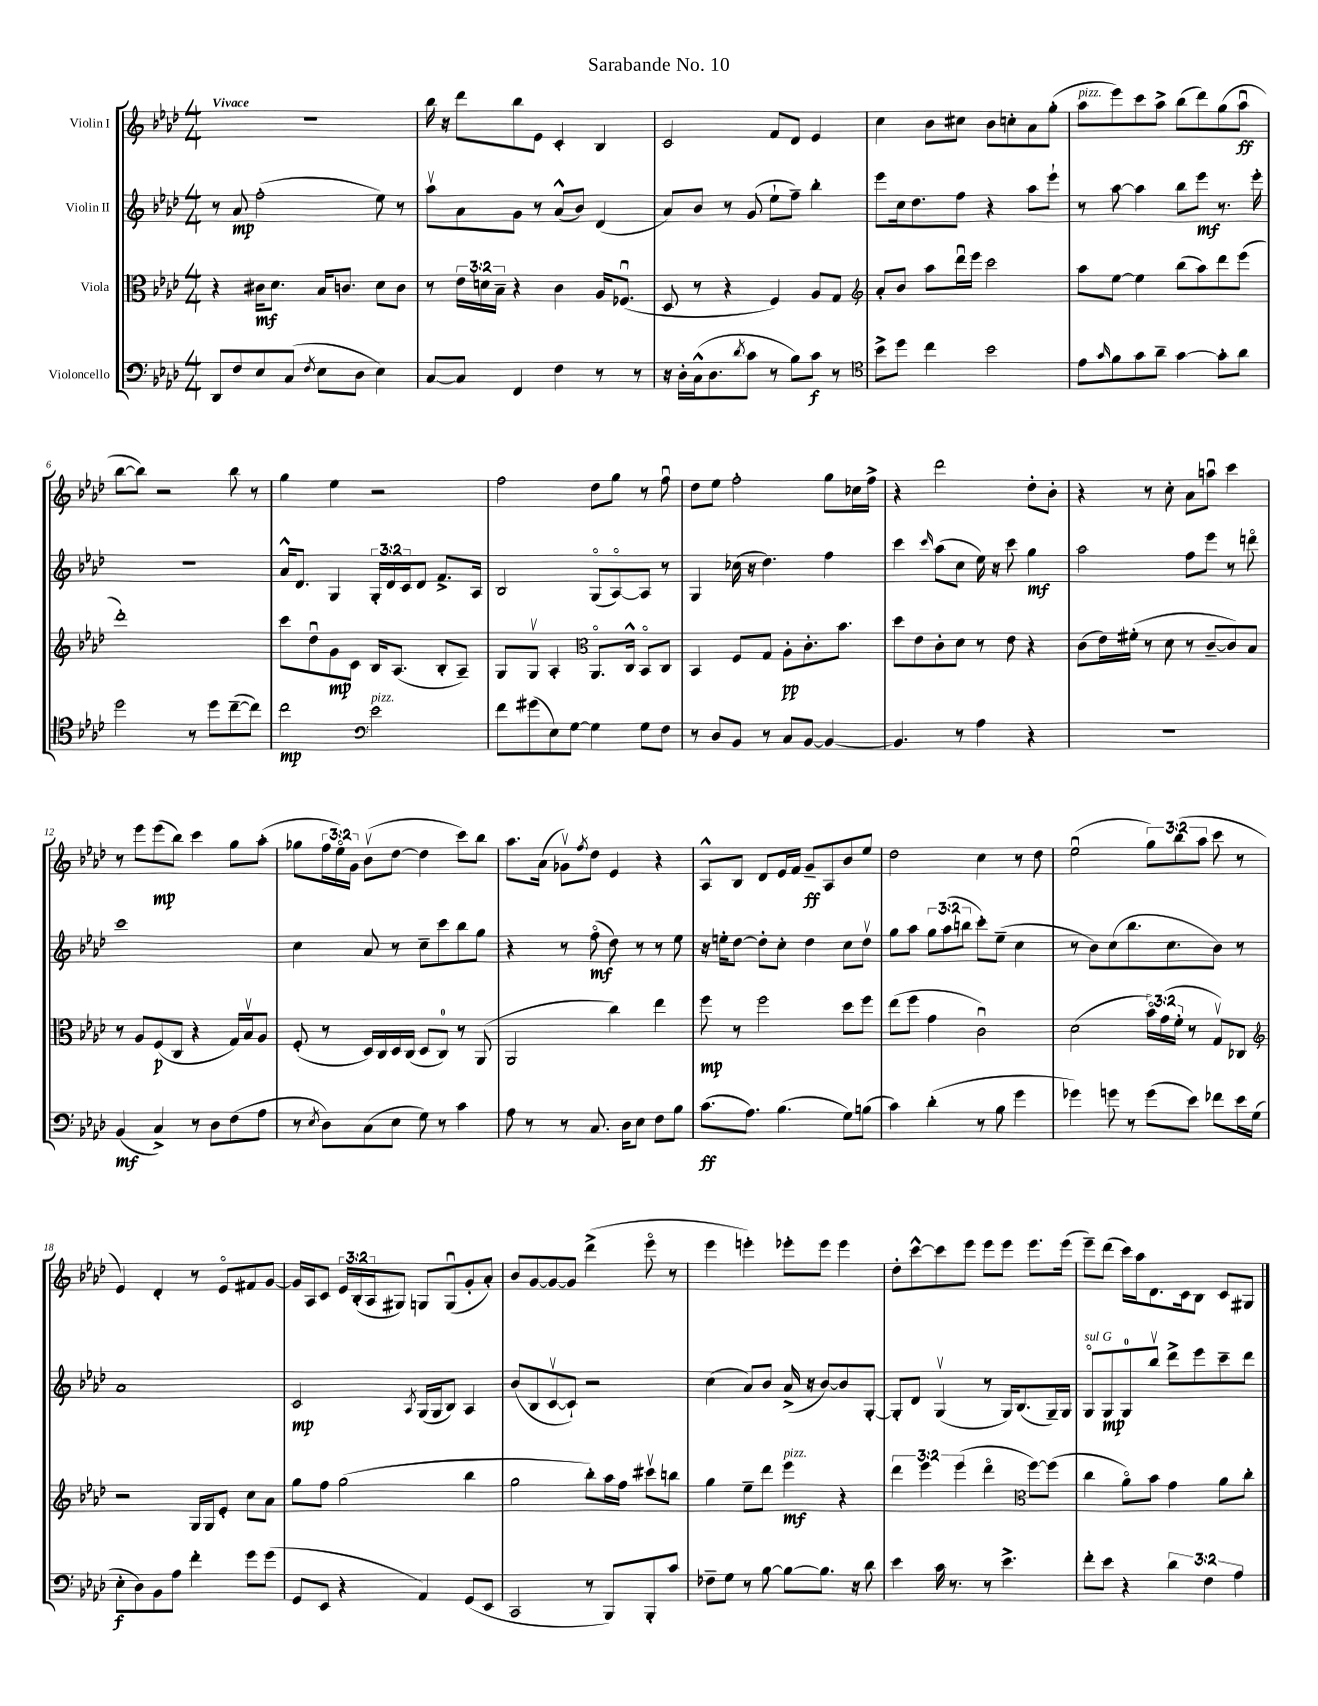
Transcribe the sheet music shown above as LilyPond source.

\header { title = "Sarabande No. 10" }
<<
\new StaffGroup <<
\new Staff = "s0" \with { instrumentName = "Violin I" } {
    \clef treble \key aes \major \numericTimeSignature \time 4/4 \override Staff.TupletNumber.text = #tuplet-number::calc-fraction-text \tempo "Vivace"
    R1 |
    bes''16 r16 des'''8 bes''8 ees'8 c'4-. bes4 |
    c'2 f'8 des'8 ees'4 |
    c''4 bes'8 cis''8 bes'8 c''8-. aes'8 g''8-.( |
    aes''8^\markup { \italic "pizz." } ees'''8) c'''8 aes''8-> bes''8( des'''8) g''8( aes''8\downbow\ff |
    bes''8~ bes''8) r2 bes''8 r8 |
    g''4 ees''4 r2 |
    f''2 des''8 g''8 r8 f''8\downbow |
    des''8 ees''8 f''2-. g''8 ces''16 f''16-> |
    r4 des'''2 des''8-. bes'8-. |
    r4 r8 c''8-. aes'8 a''8\downbow c'''4 |
    r8 ees'''8 ees'''8\mp( bes''8) c'''4 g''8 aes''8-.( |
    ges''8 \tuplet 3/2 { f''16 ees''16\flageolet) g'16 } bes'8\upbow( des''8~ des''4 c'''8) bes''8 |
    aes''8. aes'16( ges'8\upbow) \acciaccatura { f''8 } des''8 ees'4 r4 |
    aes8-^ bes8 des'8 ees'16 f'16 g'8--\ff aes8 bes'8 ees''8 |
    des''2 c''4 r8 des''8 |
    ees''2\downbow( \tuplet 3/2 { g''8) bes''8( aes''8 } c'''8 r8 |
    ees'4) des'4-. r8 ees'8\flageolet fis'8 g'8~ |
    g'16 aes16 c'8 \tuplet 3/2 { ees'16 bes16-.( aes16 } gis8) g8 g8\downbow( g'8-. aes'8-.) |
    bes'8 g'8~ g'8~ g'8 des'''4->( ees'''8\flageolet r8 |
    ees'''4 e'''4-.) ees'''8-. ees'''8 ees'''4 |
    des''8-. c'''8~-^ c'''8 ees'''8 ees'''8 ees'''8 ees'''8. ees'''16( |
    ees'''8--) des'''8( c'''16) aes''16 des'8. c'16 bes8 c'8 gis8 \bar "|." |
}
\new Staff = "s1" \with { instrumentName = "Violin II" } {
    \clef treble \key aes \major \numericTimeSignature \time 4/4 \override Staff.TupletNumber.text = #tuplet-number::calc-fraction-text
    r8 aes'8\mp f''2-.( ees''8) r8 |
    aes''8\upbow aes'8 g'8 r8 aes'8-^( bes'8) des'4( |
    aes'8) bes'8 r8 g'8( ees''8-! f''8--) bes''4-. |
    ees'''8 c''16 des''8. f''8 r4 aes''8 ees'''8-! |
    r8 aes''8~ aes''4 bes''8 ees'''8\mf r8. ees'''16-. |
    R1 |
    aes'16-^ des'8. g4 \tuplet 3/2 { g16-. des'16 c'16 } des'8 f'8.-> aes16 |
    bes2 g8\flageolet( aes8~\flageolet) aes8 r8 |
    g4 ces''16( r16 des''4.) f''4 |
    c'''4 \grace { c'''16 } aes''8( c''8 ees''16) r16 c'''8 g''4\mf |
    aes''2 f''8 ees'''8 r8 d'''8\flageolet |
    c'''1 |
    c''4 aes'8 r8 c''8-- c'''8 bes''8 g''8 |
    r4 r8 f''8\flageolet\mf( des''8) r8 r8 ees''8 |
    r16 e''16-. des''8~ des''8-. c''8-. des''4 c''8 des''8\upbow |
    g''8 aes''8 \tuplet 3/2 { g''8 aes''8( b''8 } c'''8-.) ees''8--( c''4 |
    r8 bes'8) c''8( bes''8. c''8. bes'8) r8 |
    aes'1 |
    c'2\mp \acciaccatura { aes8 } g16( g16 bes8) aes4 |
    bes'8( bes8 c'8~\upbow c'8-!) r2 |
    c''4( aes'8) bes'8 aes'16->( r16 bes'8~) bes'8 g8~-. |
    g8-. des'8 g4\upbow( r8 g16) bes8.( g16--) g16 |
    g8\flageolet^\markup { \italic "sul G" } g8\mp g8-0 bes''8\upbow des'''8-> ees'''8 c'''8-- des'''8 \bar "|." |
}
\new Staff = "s2" \with { instrumentName = "Viola" } {
    \clef alto \key aes \major \numericTimeSignature \time 4/4 \override Staff.TupletNumber.text = #tuplet-number::calc-fraction-text
    r4 cis'16\mf des'8. bes16 c'8. des'8 c'8 |
    r8 \tuplet 3/2 { ees'16 d'16 bes16-- } r4 c'4 aes16 fes8.\downbow( |
    des8 r8 r4 f4) aes8 g8 |
    \clef treble aes'8-. bes'8 aes''8 des'''16\downbow ees'''16 c'''2 |
    aes''8 ees''8~ ees''4 bes''8( aes''8) des'''8 ees'''8( |
    des'''1-.) |
    c'''8 des''8\downbow g'8\mp c'8 bes16 aes8.( bes8-. aes8--) |
    g8 g8\upbow aes4-. \clef alto aes,8.\flageolet c16-^ bes,8\flageolet c8 |
    bes,4 f8 g8 aes8-.\pp c'8.-. bes'8. |
    des''8 ees'8 c'8-. des'8 r8 ees'8 r4 |
    c'8( ees'16) fis'16-.( r8 des'8 r8 c'8~-- c'8) bes8 |
    r8 aes8 f8\p( c8 r4 g16) bes16\upbow aes8 |
    f8-.( r8 des16) c16 des16 c16( des8 c8-0) r8 aes,8( |
    aes,2 c''4) ees''4 |
    f''8\mp r8 f''2 des''8 f''8 |
    ees''8( f''8 g'4 c'2\downbow) |
    des'2( \tuplet 3/2 { bes'16\flageolet) g'16( f'16-. } r8 g8\upbow) ces8 |
    \clef treble r2 g16 g16 ees'8-. c''8 aes'8 |
    g''8 f''8 g''2( bes''4 |
    g''2 bes''8-.) aes''16 f''16 cis'''8\upbow b''8 |
    g''4 ees''8-- des'''8 ees'''4\mf^\markup { \italic "pizz." } r4 |
    \tuplet 3/2 { des'''4 ees'''4 ees'''4( } des'''4\flageolet \clef alto f''8~) f''8( |
    c''4 aes'8\flageolet) bes'8 g'4 aes'8 c''8-. \bar "|." |
}
\new Staff = "s3" \with { instrumentName = "Violoncello" } {
    \clef bass \key aes \major \numericTimeSignature \time 4/4 \override Staff.TupletNumber.text = #tuplet-number::calc-fraction-text
    des,8 f8 ees8 c8( \acciaccatura { f8 } ees8 des8 ees4) |
    c8~ c8 f,4 f4 r8 r8 |
    r16 des16-. c16-^( des8. \acciaccatura { des'8 } c'8 r8 bes8) c'8\f r8 |
    \clef tenor bes'8-> des''8 c''4 bes'2 |
    ees'8 \grace { g'16 } f'8 g'8 aes'8-- g'4~ g'8-. aes'8 |
    des''2 r8 des''8 c''8~--( c''8) |
    c''2\mp \clef bass ees'2^\markup { \italic "pizz." } |
    f'8 gis'8( ees8) g8~ g4 g8 f8 |
    r8 des8 bes,8 r8 c8 bes,8~ bes,4~ |
    bes,4. r8 aes4 r4 |
    R1 |
    bes,4\mf( c4->) r8 des8 f8( aes8 |
    r8 \acciaccatura { ees8 } des8) c8( ees8 g8) r8 c'4 |
    aes8 r8 r8 c8. des16 ees8 f8 bes8 |
    c'8.\ff( aes8.) bes4.( g8) b8( |
    c'4) des'4-.( r8 bes8 g'4 |
    ges'4) g'8 r8 g'8( ees'8) fes'8 ees'16 g16( |
    ees8-.\f des8) bes,8 aes8 f'4-. g'8 g'8( |
    g,8 ees,8 r4 aes,4) g,8( ees,8 |
    c,2 r8 bes,,8) bes,,8-. c'8 |
    fes8-- g8 r8 bes8~ bes8~ bes8. r16 des'8 |
    ees'4 c'16 r8. r8 ees'4.-> |
    f'8-. ees'8 r4 \tuplet 3/2 { des'4 f4 aes4 } \bar "|." |
}
>>
>>
